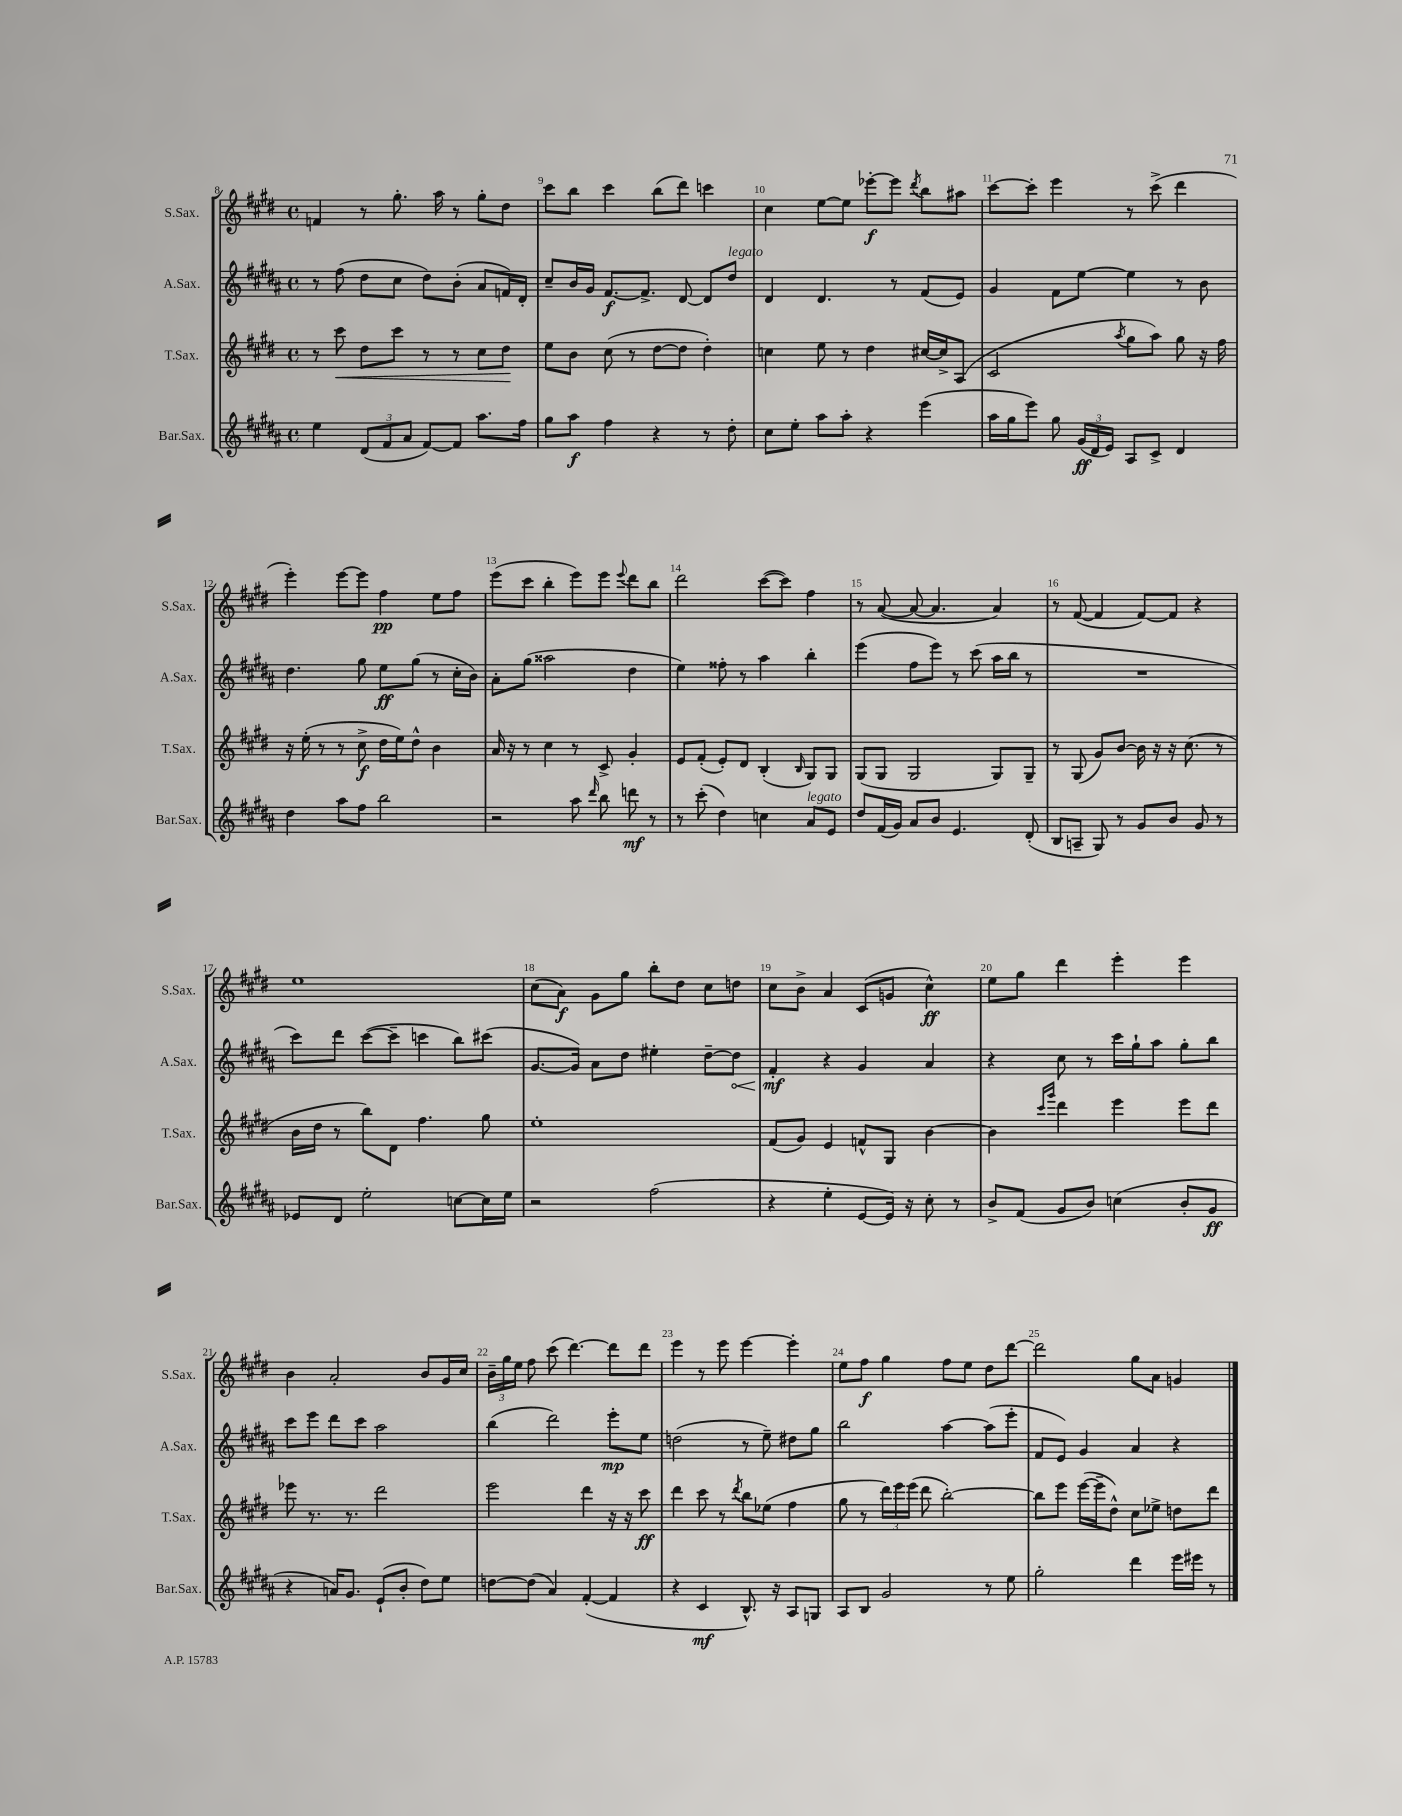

**kern	**kern	**kern	**kern
*staff4	*staff3	*staff2	*staff1
*clefG2	*clefG2	*clefG2	*clefG2
*k[f#c#g#d#a#]	*k[f#c#g#d#]	*k[f#c#g#d#a#]	*k[f#c#g#d#]
*M4/4	*M4/4	*M4/4	*M4/4
*met(c)	*met(c)	*met(c)	*met(c)
4ee	8r	8r	4f
.	8ccc#	(8ff#	.
(12d#	8dd#	8dd#	8r
12f#	.	.	.
.	8ccc#	8cc#	8.gg#'
12a#	.	.	.
[8f#)	8r	8dd#)	.
.	.	.	16aa
8f#]	8r	(8b'	8r
8.aa#	8cc#	8a#	8gg#'
.	8dd#	16f)	8dd#
16ff#	.	16d#'	.
=	=	=	=
8gg#	8ee	8cc#~	8ccc#
8aa#	8b	16b	8bb
.	.	16g#	.
4ff#	(8cc#	[8.f#	4ccc#
.	8r	.	.
.	.	8.f#^]	.
4r	[8dd#	.	(8bb
.	8dd#]	[8d#	8ddd#)
8r	4dd#')	8d#]	4ccc
8dd#'	.	8dd#	.
=	=	=	=
8cc#	4cc	4d#	4cc#
8ee'	.	.	.
8aa#	8ee	4.d#	[8ee
8aa#'	8r	.	8ee]
4r	4dd#	.	[8eee-'
.	.	8r	8eee-]
.	.	.	8qddd#
(4eee	[16cc#	(8f#	8bb
.	16cc#^]	.	.
.	(8A	8e)	8aa#
=	=	=	=
16aa#	2c#	4g#	[8ccc#
16gg#	.	.	.
8eee)	.	.	8ccc#']
8gg#	.	8f#	4eee
(24g#	.	[8ee	.
24d#	.	.	.
24e)	.	.	.
.	8qaa	.	.
8A#	8gg#	4ee]	8r
8c#^	8aa)	.	(8ccc#^
4d#	8gg#	8r	4ddd#
.	16r	8b	.
.	16ff#	.	.
=	=	=	=
4dd#	16r	4.dd#	4eee')
.	(16ee'	.	.
.	8r	.	.
8aa#	8r	.	[8eee
8ff#	8cc#^	8gg#	8eee]
2bb	16dd#	8ee	4ff#
.	16ee)	.	.
.	8dd#^^	(8gg#	.
.	4b	8r	8ee
.	.	16cc#'	8ff#
.	.	16b)	.
=	=	=	=
2r	16a	8a#'	(8eee
.	16r	.	.
.	8r	(8gg#	8ccc#
.	4cc#	2aa##	4bb'
8aa#	8r	.	8eee)
16qqddd#	.	.	.
8bb	8c#^	.	8eee
.	.	.	8qqeee
8ddd	4g#'	4dd#	8ddd#
8r	.	.	8bb
=	=	=	=
8r	8e	4ee)	2ddd#
(8ccc#'	(8f#'	.	.
4dd#)	8e')	8ff##'	.
.	8d#	8r	.
4cc	(4B'	4aa#	([8ccc#
.	.	.	8ccc#])
.	16qqB	.	.
8a#	8G#)	4bb'	4ff#
8e	8G#	.	.
=	=	=	=
8dd#	(8G#	(4eee	8r
(16f#	8G#	.	([8a
16g#)	.	.	.
8a#	2G#	8ff#	8a_
8b	.	8eee)	4.a]
4.e	.	8r	.
.	.	(8ccc#	.
.	8G#)	16aa#	4a)
.	.	16bb	.
(8d#'	8G#~	8r	.
=	=	=	=
8B	8r	1r	8r
8A~	(8G#	.	([8f#
8G#)	8g#)	.	4f#]
8r	[8b	.	.
8g#	16b]	.	[8f#)
.	16r	.	.
8b	16r	.	8f#]
.	(8.cc#	.	.
8g#	.	.	4r
8r	8r	.	.
=	=	=	=
8e-	16b	8ccc#)	1ee
.	16dd#	.	.
8d#	8r	8ddd#	.
2ee'	8bb)	([8ccc#	.
.	8d#	8ccc#~]	.
.	4.ff#	4ccc	.
[8cc	.	8bb)	.
16cc]	8gg#	(8ccc#	.
16ee	.	.	.
=	=	=	=
2r	1ee'	[8.g#	(8cc#
.	.	.	8a)
.	.	16g#])	.
.	.	8a#	8g#
.	.	8dd#	8gg#
(2ff#	.	4ee#'	8bb'
.	.	.	8dd#
.	.	[8dd#~	8cc#
.	.	8dd#]	8dd
=	=	=	=
4r	(8f#	4f#'	8cc#
.	8g#)	.	8b^
4ee'	4e	4r	4a
[8e	8f^^	4g#	(8c#
16e])	8G#	.	8g
16r	.	.	.
8cc#'	[4b	4a#	4cc#^^)
8r	.	.	.
=	=	=	=
8b^	4b]	4r	8ee
(8f#	.	.	8gg#
.	16qqccc#	.	.
.	16qqggg#	.	.
8g#	4ddd#	8cc#	4ddd#
8b)	.	8r	.
(4cc	4eee	16ccc#	4eee'
.	.	16gg#`	.
.	.	8aa#	.
8b'	8eee	8gg#'	4eee
8g#	8ddd#	8bb	.
=	=	=	=
4r	8eee-	8ccc#	4b
.	8.r	8eee	.
16a)	.	8ddd#	2a'
8.g#	8.r	.	.
.	.	8ccc#	.
(8e`	2ddd#	2aa#	.
8b'	.	.	.
8dd#)	.	.	8b
8ee	.	.	16g#
.	.	.	16cc#
=	=	=	=
[8dd	2eee	(4bb	24b~
.	.	.	24gg#
.	.	.	24ee
(8dd]	.	.	8ff#
4a#)	.	2ddd#)	(8ccc#
.	.	.	[4.ddd#)
([4f#'	4ddd#	.	.
4f#]	16r	8eee'	8ddd#]
.	16r	.	.
.	8ccc#	8ee	8ddd#
=	=	=	=
4r	4ddd#	(2dd	4eee
4c#	8ccc#	.	8r
.	8r	.	8eee
.	8qddd#	.	.
8.B^^)	8bb	8r	[4eee
.	(8ee-	8ee~)	.
16r	.	.	.
8A#	4ff#	8dd#	4eee']
8G	.	8gg#	.
=	=	=	=
8A#	8gg#	2bb	8ee
8B	8r	.	8ff#
2g#	24ddd#)	.	4gg#
.	24eee	.	.
.	(24eee	.	.
.	8ddd#	.	.
.	[2bb')	[4aa#	8ff#
.	.	.	8ee
8r	.	(8aa#]	8dd#
8ee	.	8eee'	[8ddd#
=	=	=	=
2gg#'	8bb]	8f#	2ddd#]
.	8eee	8e)	.
.	([16eee	4g#	.
.	16eee~]	.	.
.	8dd#^^)	.	.
4ddd#	8cc#	4a#	8gg#
.	8ee-^	.	8a
16eee	8dd	4r	4g
16eee#	.	.	.
8r	8ddd#	.	.
==	==	==	==
*-	*-	*-	*-
